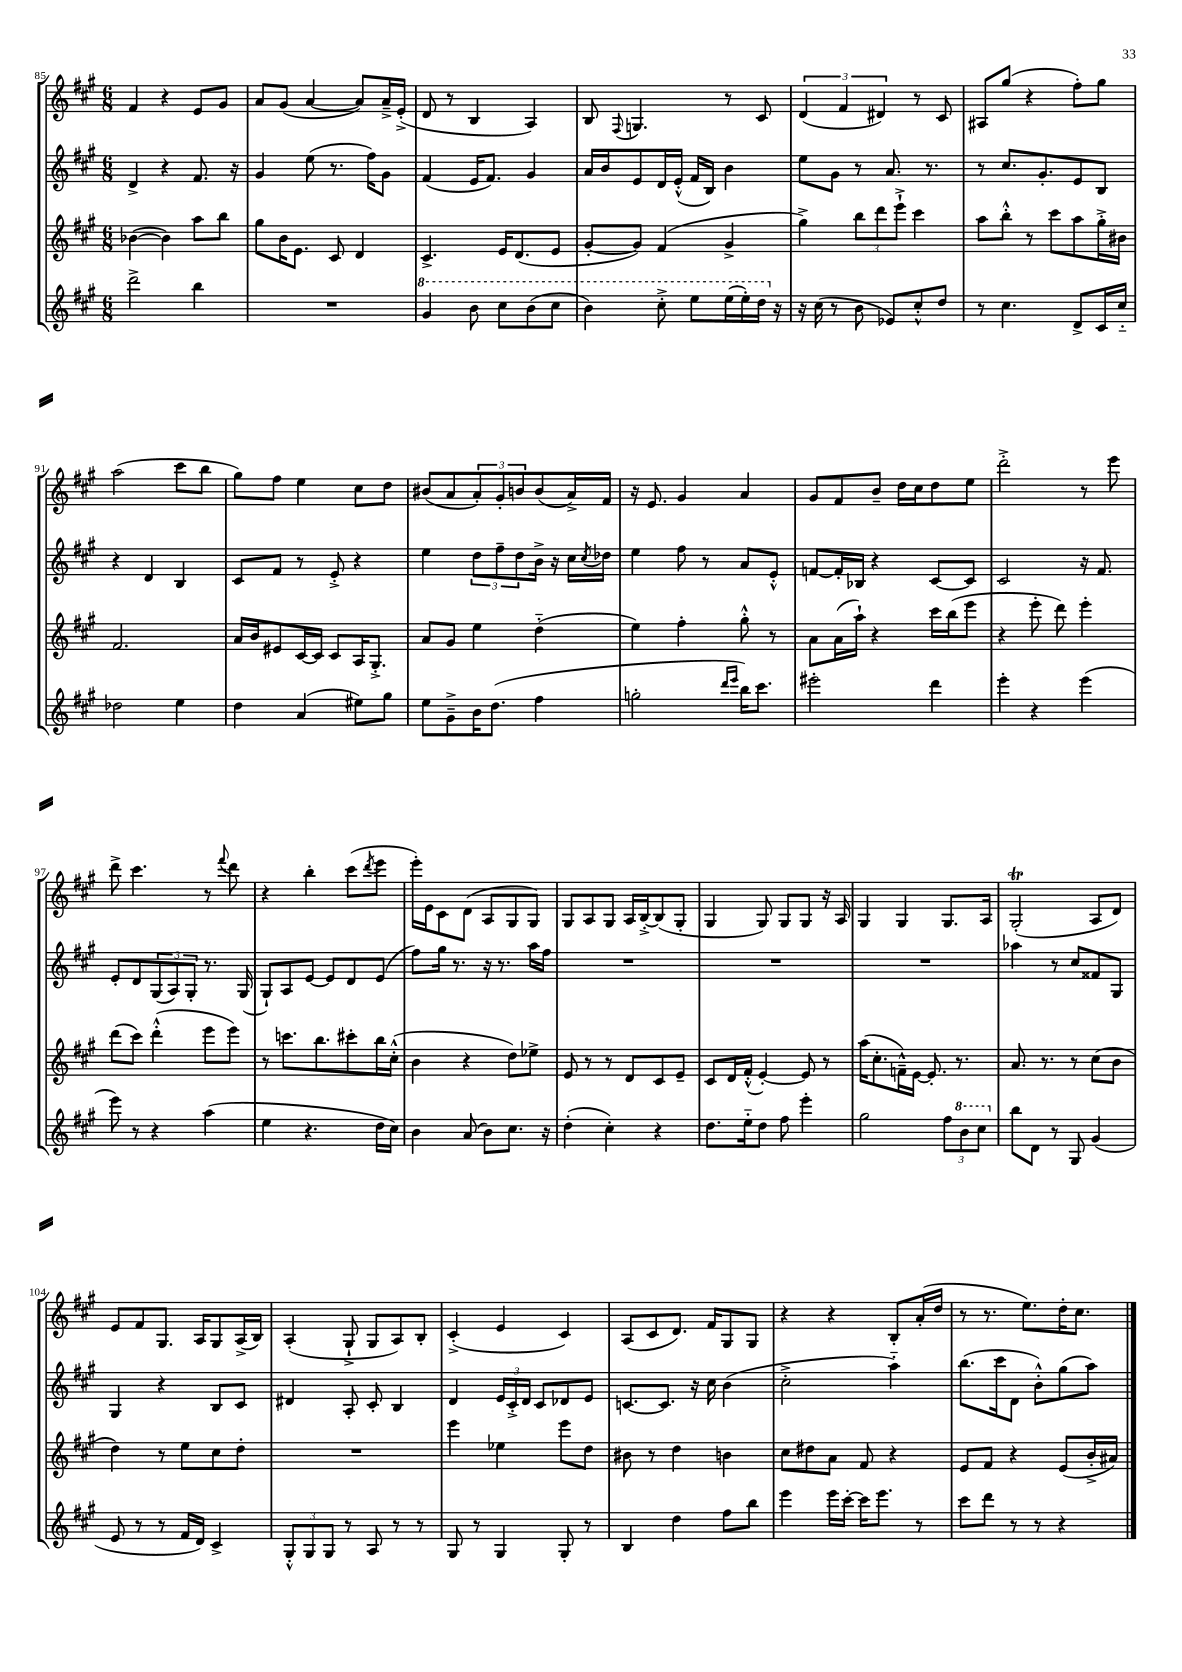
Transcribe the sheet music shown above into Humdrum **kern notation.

**kern	**kern	**kern	**kern
*part4	*part3	*part2	*part1
*staff4	*staff3	*staff2	*staff1
*clefG2	*clefG2	*clefG2	*clefG2
*k[f#c#g#]	*k[f#c#g#]	*k[f#c#g#]	*k[f#c#g#]
*M6/8	*M6/8	*M6/8	*M6/8
=85	=85	=85	=85
2ddd^\	([4b-X\	4d^/	4f#/
.	4b-\])	4r	4r
4bb\	8aa\L	8.f#/	8e/L
.	8bb\J	.	8g#/J
.	.	16r	.
=86	=86	=86	=86
2.r	8gg#\L	4g#/	8a/L
.	16b\K	.	(8g#/J
.	8.e\J	.	.
.	.	(8ee\	[4a/
.	8c#/	8.r	.
.	4d/	.	8a/L])
.	.	16ff#\KL)	.
.	.	8g#\J	16a~^/L
.	.	.	(16e'^/JJ
=87	=87	=87	=87
*8va	*	*	*
4gg#/	4.c#^/	(4f#/	8d/
.	.	.	8r
8bb\	.	16e/KL	4B/
.	.	8.f#/J)	.
8ccc#\L	16e/KL	.	.
.	(8.d/	.	.
(8bb\	.	4g#/	4A/)
8ccc#\J	8e/J	.	.
=88	=88	=88	=88
4bb\)	[8g#'/L	16a/LL	8B/
.	.	16b/J	.
.	.	.	8qqF#/
.	8g#/J])	8e/	4.Gn/
8ccc#'^\	(4f#/	16d/L	.
.	.	(16e'^^/JJ	.
8eee\L	.	16f#/LL	.
.	.	16B/JJ)	.
(16eee\L	4g#^/	4b\	8r
16eee'\)	.	.	.
16ddd\JJ	.	.	8c#/
*X8va	*	*	*
16r	.	.	.
=89	=89	=89	=89
16r	4gg#^\)	8ee\L	(6d/
(16cc#\	.	.	.
8r	.	8g#\J	.
.	.	.	6f#/
8b\	12bb\L	8r	.
.	12ddd\	.	6d#X/)
8e-X/L)	.	8.a/	.
.	12eee`^\J	.	.
8cc#'^^/	4ccc#\	.	8r
.	.	8.r	.
8dd/J	.	.	8c#/
=90	=90	=90	=90
8r	8aa\L	8r	8A#X/L
4.cc#\	8bb'^^\J	8.cc#/L	(8gg#/J
.	8r	.	4r
.	.	8.g#'/	.
.	8ccc#\L	.	.
8d^/L	8aa\	8e/	8ff#'\L)
16c#/L	16gg#'^\L	8B/J	8gg#\J
16cc#/JJ	16b#X\JJ	.	.
!!LO:LB:g=z
=91	=91	=91	=91
2dd-X\	2.f#/	4r	(2aa\
.	.	4d/	.
4ee\	.	4B/	8ccc#\L
.	.	.	8bb\J
=92	=92	=92	=92
4dd\	16a/LL	8c#/L	8gg#\L)
.	16b/J	.	.
.	8e#X/	8f#/J	8ff#\J
(4a/	[16c#/L	8r	4ee\
.	16c#/JJ]	.	.
.	8c#/L	8e'^/	.
8ee#X\L)	16A/K	4r	8cc#\L
.	8.G#'^/J	.	.
8gg#\J	.	.	8dd\J
=93	=93	=93	=93
8ee\L	8a/L	4ee\	(8b#X/L
8g#~^\	8g#/J	.	8a/
16b\K	4ee\	12dd\L	12a'/)
(8.dd\J	.	.	.
.	.	12ff#~\	12g#'/
.	.	12dd\	12bn/
4ff#\	(4dd\	16b^\Jk	(8b/
.	.	16r	.
.	.	16cc#\LL	16a^/L)
.	.	8qcc#/	.
.	.	16dd-X\JJ	16f#/JJ
=94	=94	=94	=94
2ggn'\	4ee\)	4ee\	16r
.	.	.	8.e/
.	4ff#'\	8ff#\	4g#/
.	.	8r	.
16qqddd/LL	.	.	.
16qqeee/JJ	.	.	.
16bb\KL)	8gg#'^^\	8a/L	4a/
8.ccc#\J	.	.	.
.	8r	8e'^^/J	.
=95	=95	=95	=95
2eee#X'\	8a\L	[8fn/L	8g#/L
.	(16a\L	16f'/L]	8f#/
.	16aa`\JJ)	16B-X/JJ	.
.	4r	4r	8b~/J
.	.	.	16dd\LL
.	.	.	16cc#\J
4ddd\	16ccc#\LL	[8c#/L	8dd\
.	(16bb\J	.	.
.	8eee\J	8c#/J]	8ee\J
=96	=96	=96	=96
4eee'\	4r	2c#/	2ddd'^\
4r	8eee'\	.	.
.	8ddd\)	.	.
(4eee\	4eee'\	16r	8r
.	.	8.f#/	.
.	.	.	8eee\
!!LO:LB:g=z
=97	=97	=97	=97
8eee\)	(8ddd\L	8e'/L	8ddd^\
8r	8ccc#\J)	8d/	4.ccc#\
4r	(4ddd'^^\	(12G#/	.
.	.	12A/)	.
.	.	12G#'/J	.
(4aa\	8eee\L	8.r	8r
.	.	.	8qqfff#/
.	8eee\J)	.	8ddd\
.	.	(16G#/	.
=98	=98	=98	=98
4ee\	8r	8G#`/L)	4r
.	8.cccn\L	8A/	.
4.r	.	[8e/J	4bb'\
.	8.bb\	.	.
.	.	8e/L]	.
.	8ccc#X'\	8d/	(8ccc#\L
.	.	.	8qddd/
16dd\LL	16bb\L	(8e/J	8eee\J
16cc#\JJ)	(16cc#'^^\JJ	.	.
=99	=99	=99	=99
4b\	4b\	8ff#\L)	16eee'\LL)
.	.	.	16e\J
.	.	16gg#\Jk	8c#\
.	.	8.r	.
(8a/	4r	.	(8d\J
8b\L)	.	16r	8A/L
.	.	8.r	.
8.cc#\J	8dd\L)	.	8G#/
.	8ee-X^\J	16aa\LL	8G#/J)
16r	.	16ff#\JJ	.
=100	=100	=100	=100
(4dd'\	8e/	2.r	8G#/L
.	8r	.	8A/
4cc#'\)	8r	.	8G#/J
.	8d/L	.	16A/LL
.	.	.	[16B'^/J
4r	8c#/	.	(8B/]
.	8e~/J	.	8G#'/J
=101	=101	=101	=101
8.dd\L	8c#/L	2.r	4G#/
.	16d/L	.	.
16ee\k	(16f#'^^/JJ	.	.
8dd\J	[4e'/)	.	8G#/)
8ff#\	.	.	8G#/L
4eee'\	8e/]	.	8G#/J
.	8r	.	16r
.	.	.	16A/
=102	=102	=102	=102
2gg#\	(16aa\KL	2.r	4G#/
.	8.cc#'\	.	.
.	16fn~^^\L)	.	4G#/
.	[16e\JJ	.	.
.	8.e'/]	.	.
12ff#\L	.	.	8.G#/L
.	8.r	.	.
*8va	*	*	*
12bb\	.	.	.
12ccc#\J	.	.	.
.	.	.	16A/Jk
=103	=103	=103	=103
*X8va	*	*	*
8bb\L	8.a/	4aa-X\	(2G#t'/
8d\J	.	.	.
.	8.r	.	.
8r	.	8r	.
8G#/	8r	8cc#/L	.
(4g#/	(8cc#\L	8f##X/	8A/L
.	8b\J	8G#/J	8d/J)
!!LO:LB:g=z
=104	=104	=104	=104
8e/	4dd\)	4G#/	8e/L
8r	.	.	8f#/
8r	8r	4r	8.G#/J
16f#/LL	8ee\L	.	.
16d/JJ)	.	.	16A/KL
4c#^/	8cc#\	8B/L	8G#/
.	8dd'\J	8c#/J	(16A^/L
.	.	.	16B/JJ)
=105	=105	=105	=105
12G#'^^/L	2.r	4d#X/	(4A'/
12G#/	.	.	.
12G#/J	.	.	.
8r	.	8A'/	8G#`^/
8A/	.	8c#'/	8G#/L
8r	.	4B/	8A/)
8r	.	.	8B'/J
=106	=106	=106	=106
8G#/	4eee\	4d/	(4c#'^/
8r	.	.	.
4G#/	4ee-X\	24e/LL	4e/
.	.	24c#'^/	.
.	.	24d/JJ	.
.	.	8c#/L	.
8G#'/	8eee\L	8d-X/	4c#/)
8r	8dd\J	8e/J	.
=107	=107	=107	=107
4B/	8b#X\	[8.cn/L	(8A/L
.	8r	.	8c#/
.	.	8.c/J]	.
4dd\	4dd\	.	8.d/J)
.	.	16r	.
.	.	16cc#\	16f#/KL
8ff#\L	4bn\	(4b\	8G#/
8bb\J	.	.	8G#/J
=108	=108	=108	=108
4eee\	8cc#\L	2cc#'^\	4r
.	8dd#X\	.	.
16eee\LL	8a\J	.	4r
[16ccc#'\JJ	.	.	.
16ccc#\KL]	8f#/	.	.
8.eee\J	.	.	.
.	4r	4aa\)	8B'/L
8r	.	.	(16a'/L
.	.	.	16dd/JJ
=109	=109	=109	=109
8ccc#\L	8e/L	(8.bb\L	8r
8ddd\J	8f#/J	.	8.r
.	.	16ccc#\k	.
8r	4r	8d\J	.
.	.	.	8.ee\L)
8r	.	8b'^^\L)	.
4r	(8e/L	(8gg#\	16dd'\K
.	.	.	8.cc#\J
.	16b'^/L	8aa\J)	.
.	16a#X/JJ)	.	.
==	==	==	==
*-	*-	*-	*-
